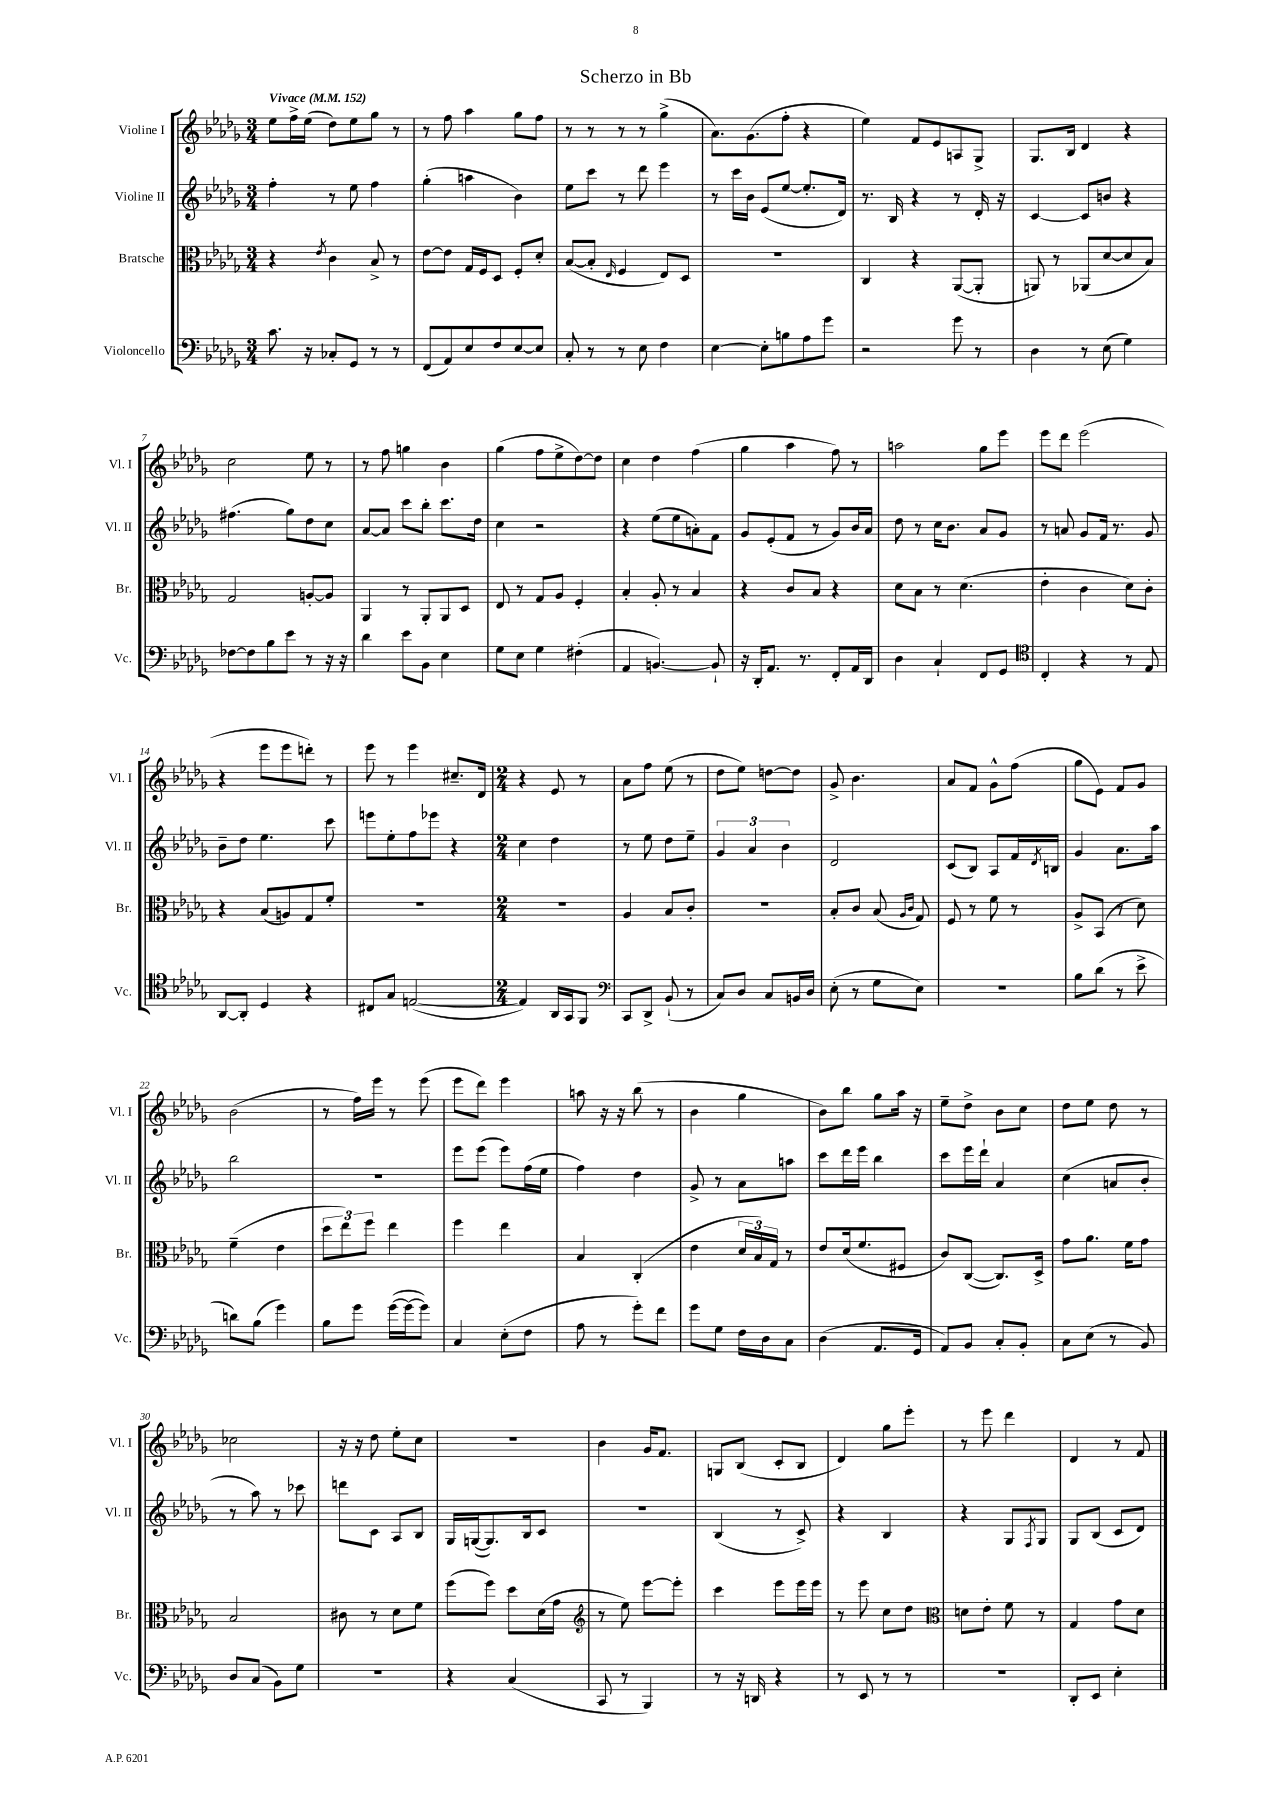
\header { title = "Scherzo in Bb" }
<<
\new StaffGroup <<
\new Staff = "s0" \with { instrumentName = "Violine I" shortInstrumentName = "Vl. I" } {
    \clef treble \key des \major \numericTimeSignature \time 3/4 \tempo "Vivace" 4 = 152
    ees''8 f''16-> ees''16( des''8) ees''8 ges''8 r8 |
    r8 f''8 aes''4 ges''8 f''8 |
    r8 r8 r8 r8 ges''4->( |
    aes'8.) ges'8.( f''8-. r4 |
    ees''4) f'8 ees'8 a8 ges8-> |
    ges8. bes16 des'4 r4 |
    c''2 ees''8 r8 |
    r8 f''8 g''4 bes'4 |
    ges''4( f''8 ees''8-> des''8~) des''8 |
    c''4 des''4 f''4( |
    ges''4 aes''4 f''8) r8 |
    a''2 ges''8 ees'''8 |
    ees'''8 des'''8 ees'''2( |
    r4 ees'''8 ees'''8 d'''8-.) r8 |
    ees'''8 r8 ees'''4 cis''8.-- des'16 |
    \numericTimeSignature \time 2/4 r4 ees'8 r8 |
    aes'8 f''8 ees''8( r8 |
    des''8 ees''8) d''8~ d''8 |
    ges'8-> bes'4. |
    aes'8 f'8 ges'8-^ f''8( |
    ges''8 ees'8) f'8 ges'8 |
    bes'2( |
    r8 f''16) ees'''16 r8 ees'''8( |
    ees'''8 des'''8) ees'''4 |
    a''8 r16 r16 bes''8( r8 |
    bes'4 ges''4 |
    bes'8) bes''8 ges''8 aes''16 r16 |
    ees''8-- des''8-> bes'8 c''8 |
    des''8 ees''8 des''8 r8 |
    ces''2 |
    r16 r16 des''8 ees''8-. c''8 |
    r2 |
    bes'4 ges'16 f'8. |
    g8 bes8( c'8-. bes8 |
    des'4) ges''8 ees'''8-. |
    r8 ees'''8 des'''4 |
    des'4 r8 f'8 \bar "|." |
}
\new Staff = "s1" \with { instrumentName = "Violine II" shortInstrumentName = "Vl. II" } {
    \clef treble \key des \major \numericTimeSignature \time 3/4
    f''4-. r8 ees''8 f''4 |
    ges''4-.( a''4 bes'4) |
    ees''8 c'''8 r8 des'''8 ees'''4 |
    r8 c'''16 bes'16 ees'8( ees''8~ ees''8.-. des'16) |
    r8. bes16 r4 r8 des'16-. r16 |
    c'4~ c'8 b'8 r4 |
    fis''4.( ges''8) des''8 c''8 |
    aes'8~ aes'8 c'''8 bes''8-. c'''8. des''16 |
    c''4 r2 |
    r4 ees''8( ees''8 a'8-.) f'8 |
    ges'8 ees'8-.( f'8 r8 ges'8) bes'16 aes'16 |
    des''8 r8 c''16 bes'8. aes'8 ges'8 |
    r8 a'8 ges'8 f'16 r8. ges'8 |
    bes'8-- des''8 ees''4. c'''8 |
    e'''8 ees''8-. f''8 ees'''8 r4 |
    \numericTimeSignature \time 2/4 c''4 des''4 |
    r8 ees''8 des''8 ees''8-- |
    \tuplet 3/2 { ges'4 aes'4 bes'4 } |
    des'2 |
    c'8( bes8) aes8 f'16 \acciaccatura { des'8 } b16 |
    ges'4 aes'8. aes''16 |
    bes''2 |
    R2 |
    ees'''8 ees'''8( ees'''8) f''16( ees''16 |
    f''4) des''4 |
    ges'8-> r8 aes'8 a''8 |
    c'''8 des'''16 ees'''16 bes''4 |
    c'''8 ees'''16 des'''16-! aes'4 |
    c''4( a'8 bes'8-. |
    r8 aes''8) r8 ces'''8 |
    d'''8 c'8 aes8 bes8 |
    ges16 g16~( g8.) bes16 c'8 |
    R2 |
    bes4( r8 c'8->) |
    r4 bes4 |
    r4 ges8 \acciaccatura { f8 } ges8 |
    ges8 bes8( c'8 des'8) \bar "|." |
}
\new Staff = "s2" \with { instrumentName = "Bratsche" shortInstrumentName = "Br." } {
    \clef alto \key des \major \numericTimeSignature \time 3/4
    r4 \acciaccatura { ees'8 } c'4 bes8-> r8 |
    ees'8~ ees'8 ges16 f16 des8 f8-. des'8-. |
    bes8~( bes8-. \grace { ees16 } f4 ees8) des8 |
    R2. |
    c4 r4 aes,8~( aes,8-. |
    a,8) r8 aes,8( des'8~ des'8 bes8) |
    ges2 a8~-. a8 |
    aes,4 r8 aes,8-. aes,8 des8 |
    ees8 r8 ges8 aes8 f4-. |
    bes4-. aes8-. r8 bes4 |
    r4 c'8 bes8 r4 |
    des'8 bes8 r8 des'4.( |
    ees'4-. c'4 des'8) c'8-. |
    r4 bes8( a8) ges8 f'8-. |
    R2. |
    \numericTimeSignature \time 2/4 R2 |
    aes4 bes8 c'8-. |
    r2 |
    bes8-. c'8 bes8( \grace { aes16 c'16 } ges8) |
    f8 r8 f'8 r8 |
    aes8-> bes,8( r8 des'8) |
    f'4--( ees'4 |
    \tuplet 3/2 { des''8 ees''8) f''8 } ees''4 |
    f''4 ees''4 |
    bes4 c4-.( |
    ees'4 \tuplet 3/2 { des'16 bes16) ges16 } r8 |
    ees'8 des'16( f'8. fis8 |
    c'8) c8~( c8.) des16-> |
    ges'8 aes'8. f'16 ges'8 |
    bes2 |
    cis'8 r8 des'8 f'8 |
    f''8( f''8) des''8 des'16( ges'16 |
    \clef treble r8 ees''8) ees'''8~ ees'''8-. |
    c'''4 ees'''8 ees'''16 ees'''16 |
    r8 ees'''8 c''8 des''8 |
    \clef alto d'8 ees'8-. f'8 r8 |
    ges4 ges'8 des'8 \bar "|." |
}
\new Staff = "s3" \with { instrumentName = "Violoncello" shortInstrumentName = "Vc." } {
    \clef bass \key des \major \numericTimeSignature \time 3/4
    c'8. r16 ces8-. ges,8 r8 r8 |
    f,8( aes,8) ees8 f8 ees8~ ees8 |
    c8-. r8 r8 ees8 f4 |
    ees4~ ees8-. b8 aes8 ges'8 |
    r2 ges'8 r8 |
    des4 r8 ees8( ges4) |
    fes8~ fes8 bes8 ees'8 r8 r16 r16 |
    des'4 ees'8 bes,8 ees4 |
    ges8 ees8 ges4 fis4-.( |
    aes,4 b,4.~) b,8-! |
    r16 des,16-. aes,8. r8. f,8-. aes,16 des,16 |
    des4 c4-! f,8 ges,8 |
    \clef tenor c4-. r4 r8 ees8 |
    aes,8~ aes,8-. des4 r4 |
    cis8 ges8 e2~( |
    \numericTimeSignature \time 2/4 e4) aes,16 ges,16 f,8 |
    \clef bass c,8 des,8-> bes,8-!( r8 |
    c8) des8 c8 b,16 des16 |
    ees8-.( r8 ges8 ees8) |
    r2 |
    bes8 des'8( r8 ees'8-> |
    d'8) bes8( ges'4) |
    bes8 ges'8 ges'16~( ges'16~ ges'8) |
    c4 ees8-.( f8 |
    aes8 r8 ges'8-.) f'8 |
    ges'8 ges8 f16 des16 c8 |
    des4( aes,8. ges,16 |
    aes,8) bes,8 c8-. bes,8-. |
    c8 ees8( r8 bes,8) |
    des8 c8( bes,8) ges8 |
    R2 |
    r4 c4( |
    c,8 r8 bes,,4) |
    r8 r16 d,16 r4 |
    r8 ees,8 r8 r8 |
    r2 |
    des,8-. ees,8 ees4-. \bar "|." |
}
>>
>>
